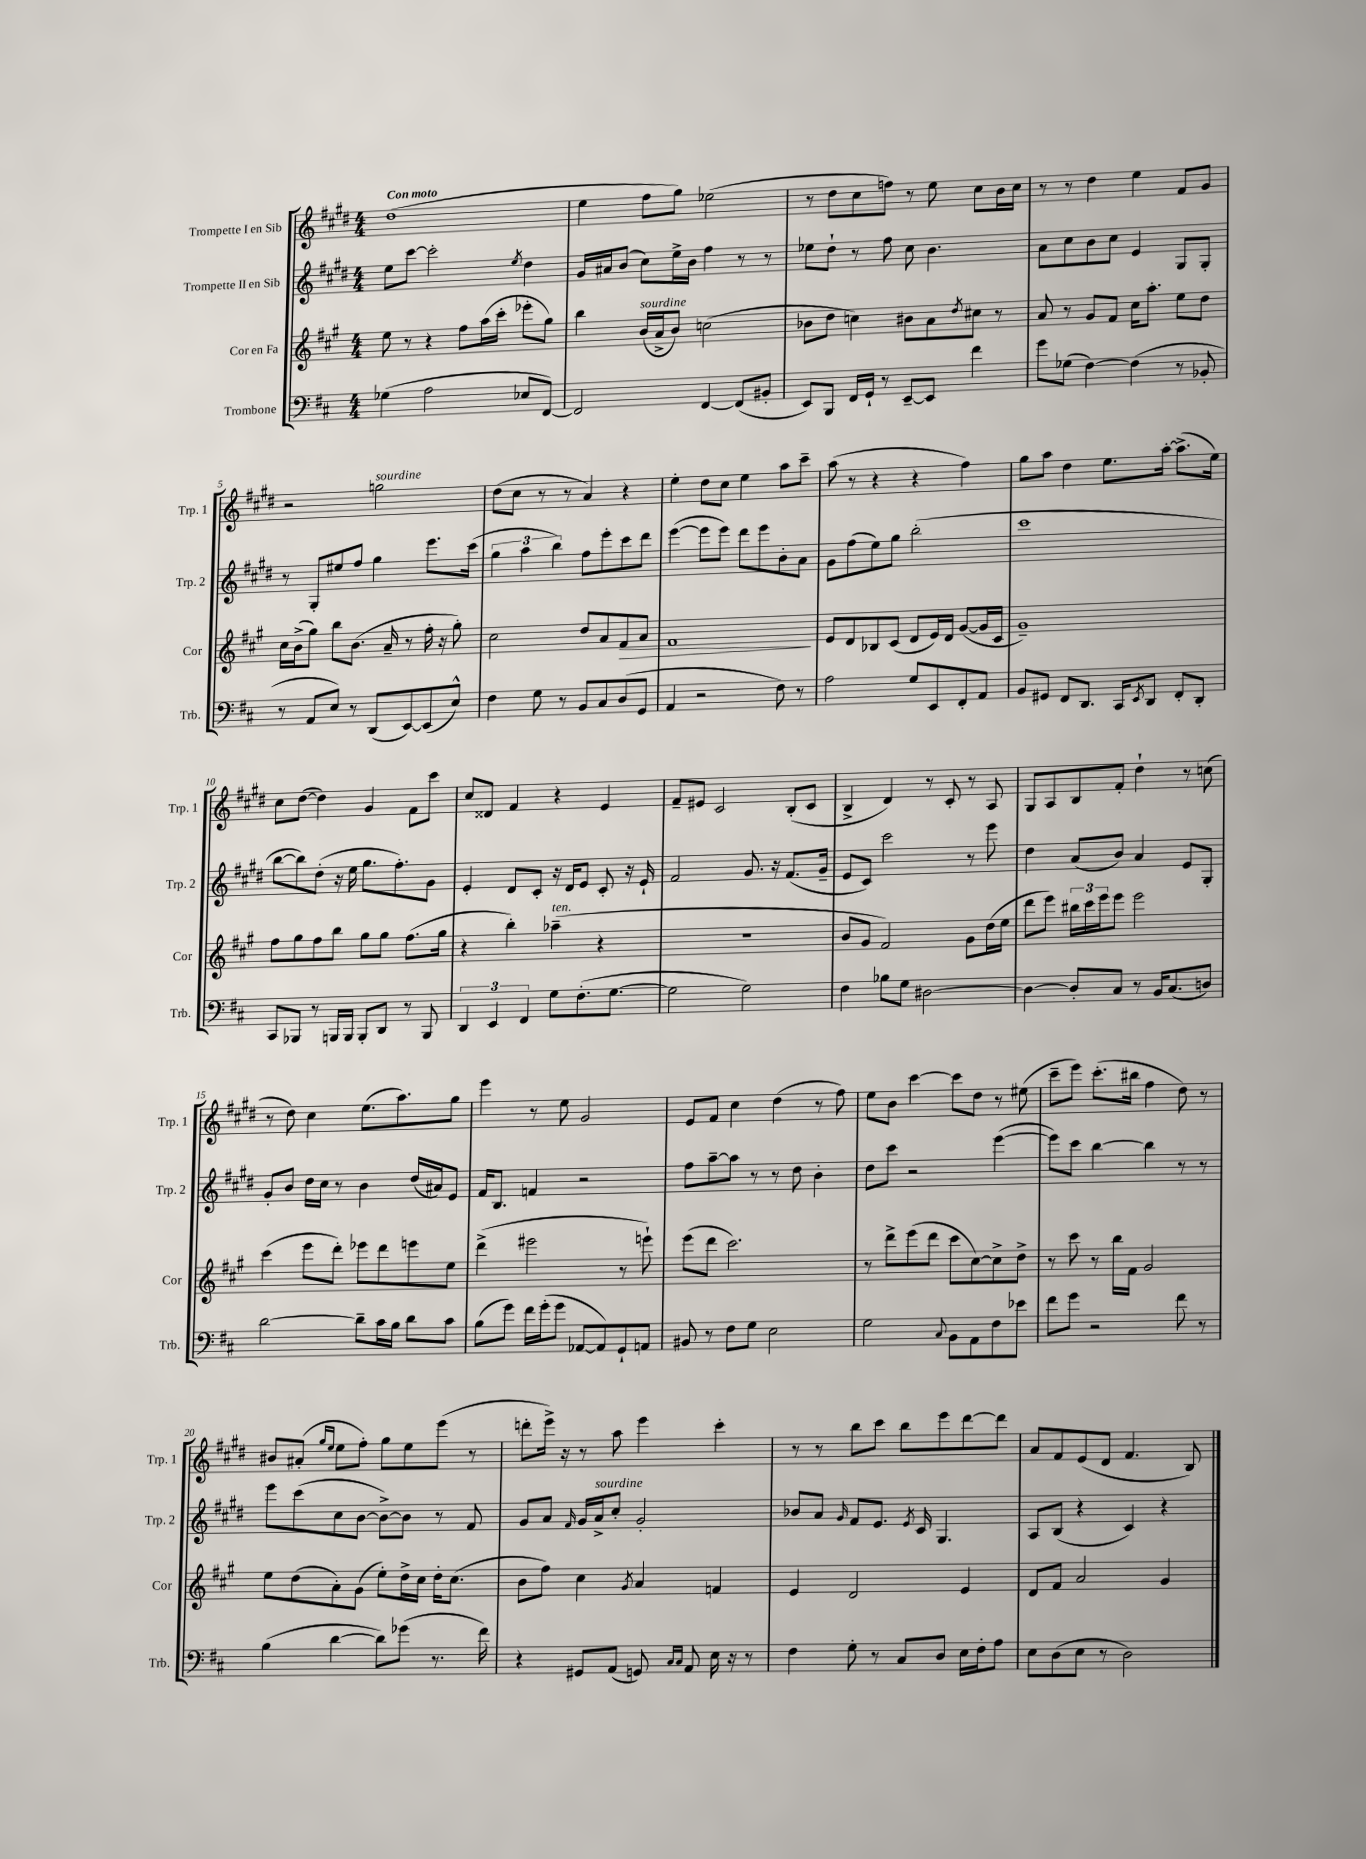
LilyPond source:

<<
\new StaffGroup <<
\new Staff = "s0" \with { instrumentName = "Trompette I en Sib" shortInstrumentName = "Trp. 1" } {
    \clef treble \key e \major \numericTimeSignature \time 4/4 \tempo "Con moto"
    dis''1( |
    e''4 fis''8 gis''8) ees''2( |
    r8 dis''8 cis''8 f''8) r8 e''8 cis''8 b'16 cis''16 |
    r8 r8 dis''4 e''4 fis'8 gis'8 |
    r2 g''2^\markup { \italic "sourdine" } |
    dis''8( cis''8 r8 r8 a'4) r4 |
    e''4-. dis''8 cis''8 e''4 a''8 cis'''8-- |
    a''8( r8 r4 r4 fis''4) |
    gis''8 a''8 dis''4 e''8. a''16~-. a''8.->( e''16) |
    cis''8 dis''8~( dis''4) gis'4 fis'8 cis'''8 |
    cis''8 disis'8 fis'4 r4 e'4 |
    fis'8-- eis'8 cis'2 b8-.( cis'8 |
    b4-> dis'4) r8 cis'8-. r8 a8 |
    gis8 a8 b8 fis'8-. dis''4-! r8 c''8( |
    r8 dis''8) cis''4 e''8.( a''8.) gis''8 |
    e'''4 r8 e''8 gis'2 |
    e'8 fis'8 cis''4 dis''4( r8 fis''8) |
    e''8 b'8 cis'''4~ cis'''8 dis''8 r8 eis''8( |
    cis'''8-- e'''8) cis'''8.-.( bis''16 fis''4 dis''8) r8 |
    bis'8 ais'8-.( \grace { gis''16 e''16 } e''8 fis''8-.) gis''8 e''8 e'''8( r8 |
    d'''8-. e'''16->) r16 r8 a''8 e'''4 cis'''4-. |
    r8 r8 b''8 cis'''8 b''8 e'''8 dis'''8~ dis'''8 |
    a'8 fis'8 e'8( dis'8 fis'4. b8) \bar "|." |
}
\new Staff = "s1" \with { instrumentName = "Trompette II en Sib" shortInstrumentName = "Trp. 2" } {
    \clef treble \key e \major \numericTimeSignature \time 4/4
    e''8 cis'''8~ cis'''2-. \acciaccatura { e''8 } dis''4 |
    gis'16 ais'16 b'8( cis''8) e''16-> b'16 fis''4 r8 r8 |
    ees''8 dis''8-! r8 fis''8 cis''8 b'4. |
    a'8 cis''8 b'8 cis''8 e'4 gis8 gis8-. |
    r8 gis8-. eis''8 fis''8 gis''4 e'''8. cis'''16( |
    \tuplet 3/2 { gis''4 a''4 b''4) } fis''8 e'''8-. cis'''8 dis'''8 |
    e'''4~( e'''8 e'''8) dis'''8 e'''8 b'8-. a'8 |
    gis'8 fis''8( e''8) gis''8 b''2-.( |
    cis'''1 |
    b''8~ b''8) dis''8-.( r16 e''16 gis''8. fis''8.-.) gis'8 |
    e'4-. dis'8 cis'8-. r16 dis'16 e'8 cis'8-. r16 e'16-! |
    fis'2 gis'8. r16 fis'8.( gis'16-- |
    e'8 cis'8) cis'''2 r8 e'''8 |
    dis''4 a'8( b'8) a'4 e'8 gis8-. |
    gis'8-. b'8 dis''16 cis''16 r8 b'4 dis''16( ais'16) e'8 |
    fis'16 b8. f'4 r2 |
    fis''8 a''8~-- a''8 r8 r8 dis''8 b'4-. |
    dis''8 cis'''8 r2 e'''4~( |
    e'''8) cis'''8 b''4~ b''4 r8 r8 |
    e'''8 cis'''8( cis''8 b'8~ b'8~->) b'8 r8 fis'8 |
    gis'8 a'8 \grace { fis'16 } gis'16 a'16->^\markup { \italic "sourdine" } cis''8-. gis'2-. |
    bes'8 a'8 \grace { gis'16 } fis'8 e'8. \acciaccatura { e'8 } cis'16 gis4. |
    a8 b8( r4 cis'4) r4 \bar "|." |
}
\new Staff = "s2" \with { instrumentName = "Cor en Fa" shortInstrumentName = "Cor" } {
    \clef treble \key a \major \numericTimeSignature \time 4/4
    e''8 r8 r4 fis''8 a''16( cis'''16-. ees'''8-. gis''8) |
    b''4 b'16^\markup { \italic "sourdine" }( a'16-> b'8) c''2( |
    bes'8 d''8 c''4) bis'8 a'8 \acciaccatura { d''8 } cis''8 r8 |
    a'8 r8 gis'8 fis'8 cis''16 a''8.-. e''8 d''8 |
    cis''16 b'16->( gis''8) b''8 b'8.( a'16-- r8 fis''16-. r16 gis''8-.) |
    cis''2 d''8 a'8 fis'8\> a'8 |
    fis'1\! |
    e'8 d'8 bes8 cis'8( d'8 e'16) d'16 gis'8~( gis'16 cis'16 |
    gis'1--) |
    fis''8 gis''8 fis''8 b''8 gis''8 gis''8 fis''8.( gis''16 |
    r4 b''4-.) aes''4--^\markup { \italic "ten." }( r4 |
    R1 |
    b'8 gis'8 fis'2) gis'8 d''16( e''16 |
    d'''8 e'''8) \tuplet 3/2 { bis''16 cis'''16 e'''16 } e'''8 e'''2 |
    cis'''4( e'''8 d'''8-.) ees'''8 d'''8 e'''8 e''8 |
    d'''4->( eis'''2 r8 e'''8-!) |
    e'''8( d'''8 cis'''2.) |
    r8 d'''8-> e'''8( d'''8 cis'''8 cis''8~) cis''8-> d''8-> |
    r8 cis'''8 r8 b''16 fis'16 gis'2 |
    e''8 d''8( a'8-.) gis'8( e''8-.) d''16-> cis''16 d''16-. cis''8.( |
    b'8 fis''8) cis''4 \acciaccatura { gis'8 } a'4 f'4 |
    e'4 d'2 e'4 |
    d'8 fis'8 a'2 gis'4 \bar "|." |
}
\new Staff = "s3" \with { instrumentName = "Trombone" shortInstrumentName = "Trb." } {
    \clef bass \key d \major \numericTimeSignature \time 4/4
    ges4( a2 ees8 fis,8~) |
    fis,2 fis,4~ fis,8( bis,8-. |
    e,8) b,,8 fis,16 g,16-! r8 e,8~-- e,8 fis'4 |
    g'8 ges8( fis4~) fis4( r8 bes,8-. |
    r8 a,8 e8) r8 d,8( e,8~) e,8( e8-^) |
    fis4 g8 r8 b,8 cis8 d8( g,8 |
    a,4 r2 fis8) r8 |
    a2 g8 e,8 fis,8-. a,8 |
    b,8 gis,8 fis,8 d,8. cis,16 \acciaccatura { e,8 } d,8 fis,8-. d,8-. |
    cis,8 bes,,8 r8 b,,16 b,,16 b,,8-. d,8 r8 b,,8 |
    \tuplet 3/2 { d,4 e,4 fis,4 } g8 fis8.-.( g8.~ |
    g2 g2) |
    fis4 bes8 g8 dis2~ |
    dis4~ dis8-. cis8 r8 b,16 cis8.( d8) |
    d'2~ d'8-- cis'16 b16 d'8 cis'8 |
    b8( g'8) fis'16 g'16-.( g'8 aes,8~ aes,8) g,8-! a,8 |
    bis,8 r8 fis8 g8 e2 |
    g2 \appoggiatura { cis8 } b,8 a,8 fis8 ees'8 |
    fis'8 g'8 r2 fis'8 r8 |
    b4( d'4~ d'8) ges'8( r8. fis'16) |
    r4 gis,8 a,8( g,8) \grace { cis16 cis16 } a,8 e16 r16 r8 |
    fis4 g8-. r8 cis8 d8 e16 fis16-. a8 |
    e8 d8( e8 r8 d2) \bar "|." |
}
>>
>>
